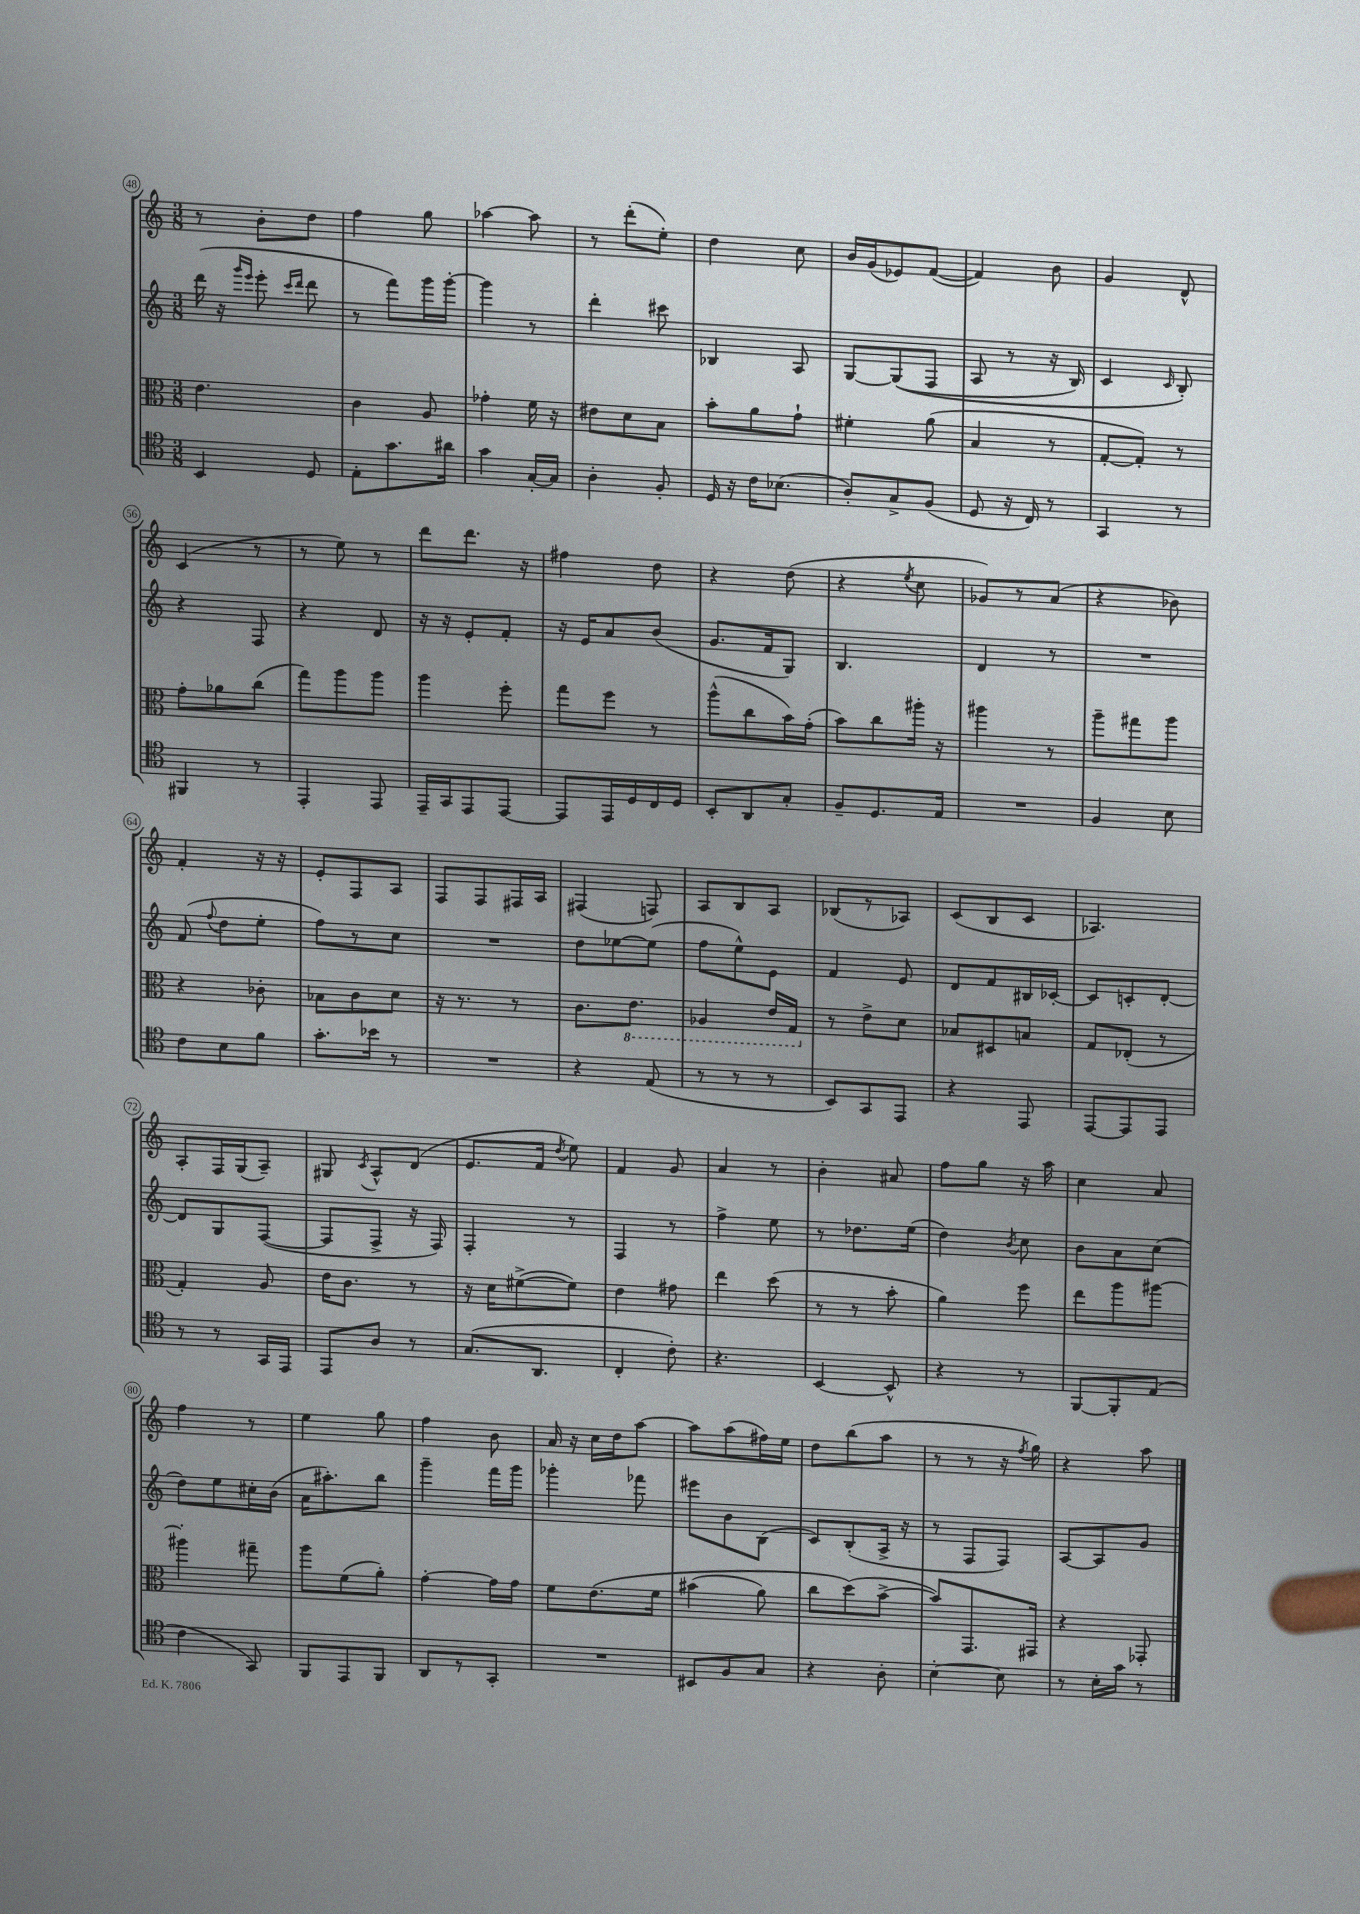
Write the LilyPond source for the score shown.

<<
\new StaffGroup <<
\new Staff = "s0" {
    \clef treble \key c \major \numericTimeSignature \time 3/8
    \autoBeamOff r8 b'8[-. d''8] |
    f''4 g''8 |
    aes''4~ aes''8 |
    r8 d'''8[-.( e''8]-.) |
    d''4 c''8 |
    b'16[ g'16( ees'8) f'8]~( |
    f'4) b'8 |
    g'4 d'8-^ |
    c'4( r8 |
    r8 e''8) r8 |
    d'''8[ d'''8.] r16 |
    fis''4 d''8 |
    r4 d''8( |
    r4 \acciaccatura { e''8 } c''8 |
    ges'8[) r8 a'8]( |
    r4 bes'8) |
    f'4-. r16 r16 |
    e'8[-. f8 a8] |
    f8[ f8 fis16 a16] |
    fis4( f8) |
    a8[ b8 a8] |
    bes8[( r8 aes8]) |
    c'8[( b8 c'8] |
    aes4.) |
    a8[-. f16 g16( a8]--) |
    gis8 \acciaccatura { c'8 } a8[-^ d'8]( |
    e'8.[ f'16] \acciaccatura { d''8 } e''8) |
    f'4 g'8 |
    a'4 r8 |
    b'4-. ais'8 |
    f''8[ g''8] r16 a''16 |
    c''4 a'8 |
    f''4 r8 |
    e''4 g''8 |
    f''4 b'8 |
    a'16 r16 c''16[ d''16 a''8]~ |
    a''8[ a''8( fis''16) e''16] |
    d''8[ b''8( a''8] |
    r8 r8 r16 \acciaccatura { f''8 } g''16) |
    r4 a''8 \bar "|." |
}
\new Staff = "s1" {
    \clef treble \key c \major \numericTimeSignature \time 3/8
    \autoBeamOff d'''16( r16 \grace { g'''16[ e'''16] } e'''8-. \grace { c'''16[ d'''16] } d'''8 |
    r8 f'''8[) g'''16 g'''16]~-. |
    g'''4 r8 |
    d'''4-. cis'''8 |
    bes4 a8 |
    g8[~ g8(\( f8] |
    a8 r8 r16 b16) |
    c'4 \grace { c'16 } b8-.\) |
    r4 f8 |
    r4 d'8 |
    r16 r16 e'8[-. f'8]-. |
    r16 e'16[ a'8 b'8]( |
    g'8.[ f'16 g8]) |
    b4. |
    d'4 r8 |
    R4. |
    f'8( \appoggiatura { f''8 } d''8[ e''8]-. |
    f''8[) r8 c''8] |
    R4. |
    d''8[ ees''8~ ees''8]( |
    f''8[ e''8-^) e'8] |
    f'4 e'8 |
    d'8[ f'8 bis16 ces'16]~-. |
    ces'8[ c'8-. d'8]~-. |
    d'8[ g8 f8]~( |
    f8[ f8]-> r16 f16) |
    f4-. r8 |
    f4 r8 |
    f''4-> e''8 |
    r8 des''8.[ e''16]( |
    d''4) \acciaccatura { b'8 } c''8 |
    b'8[ a'8 c''8]( |
    d''8[) e''8 cis''16-. b'16]( |
    a'16[ ais''8.-.) b''8] |
    g'''4-- f'''16[ g'''16] |
    ges'''4-. fes'''8 |
    eis'''8[ b'8 b8]( |
    c'8[) b8-.( a16]-> r16 |
    r8 f8[ f8]) |
    a8[~ a8 g'8] \bar "|." |
}
\new Staff = "s2" {
    \clef alto \key c \major \numericTimeSignature \time 3/8
    \autoBeamOff e'4. |
    c'4 a8 |
    ges'4-. f'16 r16 |
    eis'8[ d'8 b8] |
    b'8[-. a'8 g'8]-! |
    fis'4-. a'8( |
    b4 r8 |
    g8[~-. g8]-.) r8 |
    g'8[-. aes'8 c''8]( |
    g''8[) a''8 a''8] |
    a''4 f''8-. |
    g''8[ f''8] r8 |
    a''8[-^( c''8 b'16) g'16]-.( |
    b'8[) c''8 ais''16]-. r16 |
    ais''4 r8 |
    a''8[-- gis''8 a''8] |
    r4 ces'8-. |
    bes8[ c'8 d'8] |
    r16 r8. r8 |
    c'8.[ \ottava #-1 e8.] |
    aes,4 e16[ g,16] \ottava #0 |
    r8 e'8[-> d'8] |
    bes8[ dis8 b8] |
    g8[ ees8]-.( r8 |
    g4-.) a8 |
    e'16[ c'8.] r8 |
    r16 d'16[ fis'8~->( fis'8]) |
    e'4 gis'8 |
    e''4 d''8( |
    r8 r8 b'8-. |
    a'4) f''8 |
    e''8[ a''8 ais''8]~ |
    ais''4-. gis''8-- |
    a''8[ f'8( a'8]-.) |
    g'4~-. g'16[ g'16] |
    f'8[ e'8.\( f'16] |
    bis'4( a'8) |
    c''8[ d''8(\) b'8]~-> |
    b'8[) g,8. gis,16] |
    r4 ges,8-. \bar "|." |
}
\new Staff = "s3" {
    \clef tenor \key c \major \numericTimeSignature \time 3/8
    \autoBeamOff b,4 d8 |
    e8[-. g'8. ais'16] |
    g'4 g16[~-. g16] |
    a4-. f8-. |
    d16 r16 c'16[ bes8.]( |
    a8[-.) g8-> f8]( |
    d8 r16 c16) r8 |
    g,4 r8 |
    fis,4 r8 |
    e,4-. e,8 |
    e,16[-- g,16 e,8 e,8]~ |
    e,8[ e,16 d16 c16 d16] |
    b,8[-. a,8 g8]-. |
    f8[-- d8. e16] |
    R4. |
    f4 b8 |
    c'8[ b8 f'8] |
    g'8.[-. bes'16] r8 |
    R4. |
    r4 e8( |
    r8 r8 r8 |
    b,8[) g,8 e,8] |
    r4 e,8 |
    e,8[~ e,8 e,8] |
    r8 r8 g,16[ e,16] |
    e,8[ a8] r8 |
    g8.[( a,8.] |
    c4-. c'8-.) |
    r4. |
    b,4~ b,8-^ |
    r4 r8 |
    f,8[~ f,8-. e8]( |
    c'4 g,8) |
    f,8[ e,8 f,8] |
    a,8[ r8 g,8]-. |
    R4. |
    bis,8[ f8 g8] |
    r4 a8-. |
    b4~-. b8 |
    r8 b16[-. g'16] r8 \bar "|." |
}
>>
>>
\layout { \context { \Score currentBarNumber = #48 \override BarNumber.stencil = #(make-stencil-circler 0.1 0.3 ly:text-interface::print) } }
